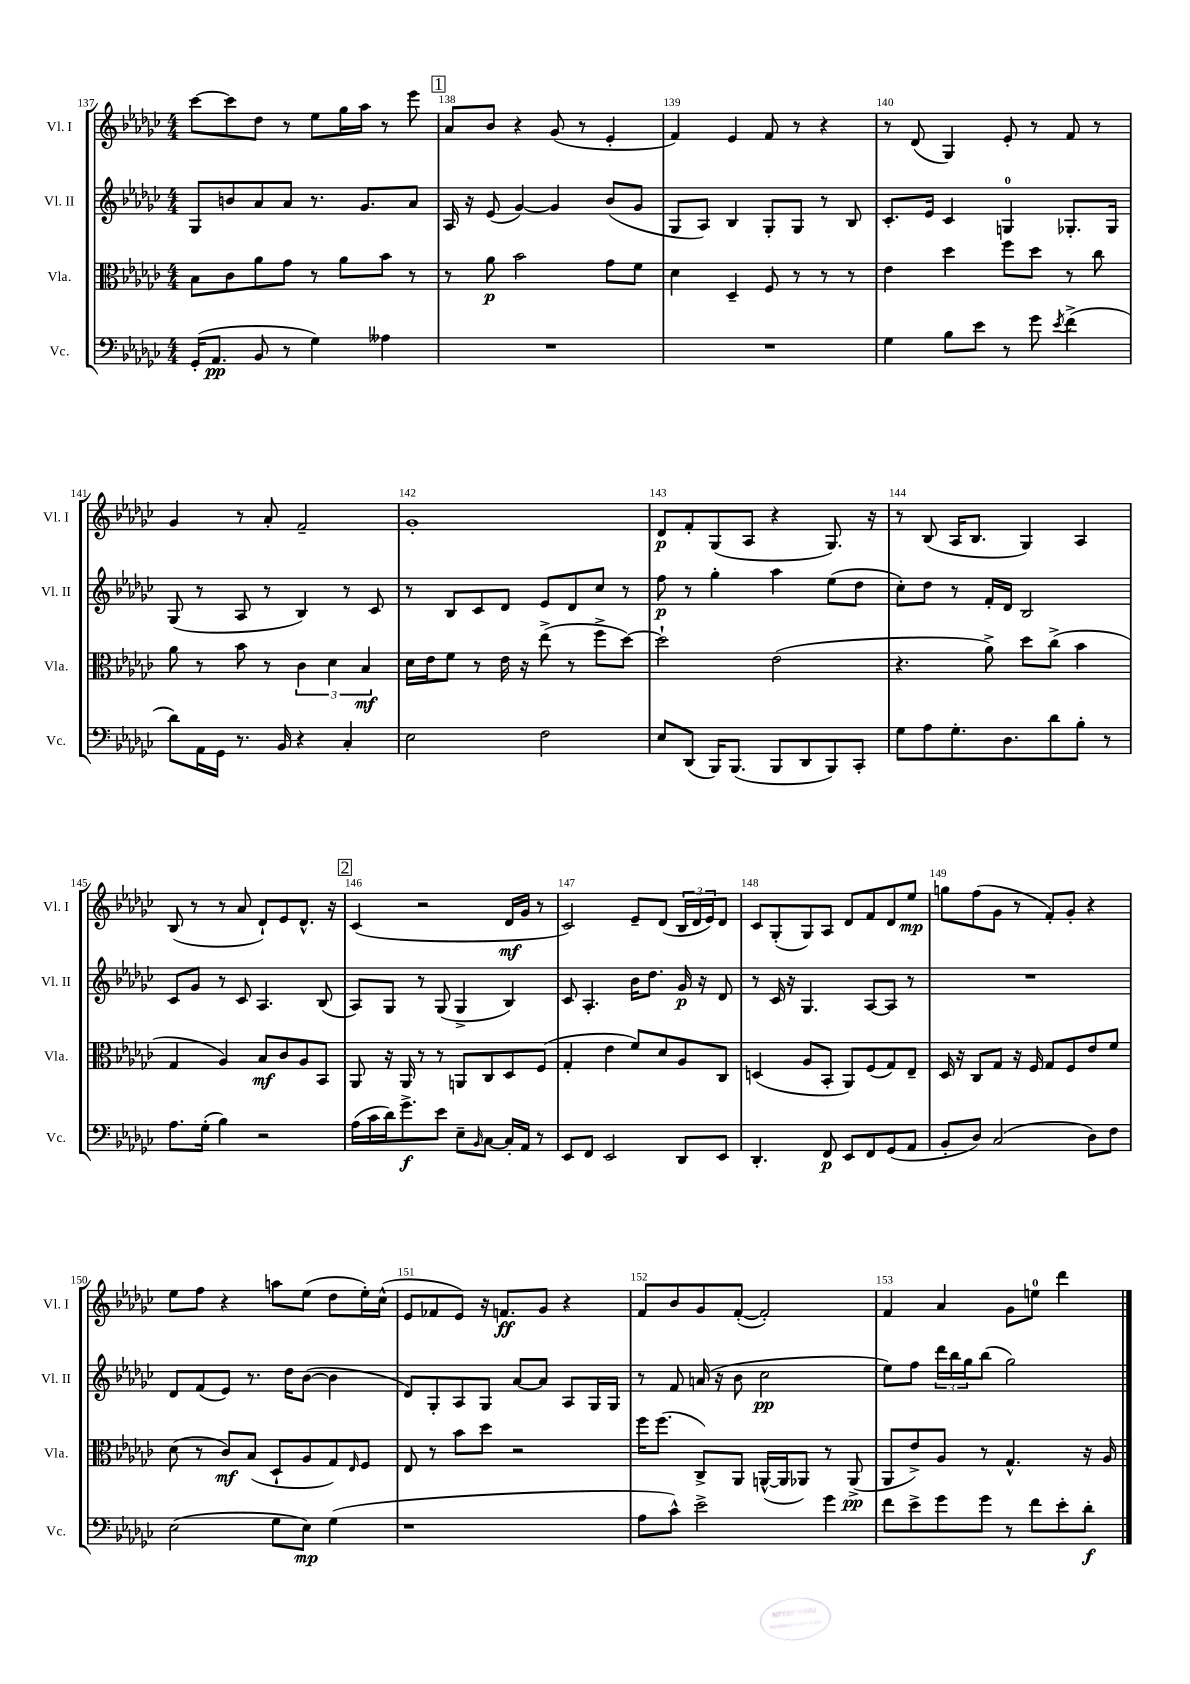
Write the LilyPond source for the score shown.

<<
\new StaffGroup <<
\new Staff = "s0" \with { instrumentName = "Vl. I" shortInstrumentName = "Vl. I" } {
    \clef treble \key ges \major \numericTimeSignature \time 4/4
    ces'''8~ ces'''8 des''8 r8 ees''8 ges''16 aes''16 r8 ees'''8 |
    \mark \markup { \box "1" } aes'8 bes'8 r4 ges'8( r8 ees'4-. |
    f'4) ees'4 f'8 r8 r4 |
    r8 des'8( ges4) ees'8-. r8 f'8 r8 |
    ges'4 r8 aes'8-. f'2-- |
    ges'1-. |
    des'8\p f'8-. ges8( aes8 r4 ges8.) r16 |
    r8 bes8( aes16 bes8. ges4) aes4 |
    bes8( r8 r8 aes'8 des'8-!) ees'8 des'8.-^ r16 |
    \mark \markup { \box "2" } ces'4( r2 des'16\mf ges'16 r8 |
    ces'2) ees'8-- des'8( \tuplet 3/2 { bes16 des'16 ees'16) } des'8 |
    ces'8 ges8-.( ges8) aes8 des'8 f'8 des'8 ees''8\mp |
    g''8 f''8( ges'8 r8 f'8-.) ges'8-. r4 |
    ees''8 f''8 r4 a''8 ees''8( des''8 ees''16-.) ces''16-^( |
    ees'8 fes'8 ees'8) r16 f'8.\ff ges'8 r4 |
    f'8 bes'8 ges'8 f'8~-.( f'2-.) |
    f'4 aes'4 ges'8 e''8-0 des'''4 \bar "|." |
}
\new Staff = "s1" \with { instrumentName = "Vl. II" shortInstrumentName = "Vl. II" } {
    \clef treble \key ges \major \numericTimeSignature \time 4/4
    ges8 b'8 aes'8 aes'8 r8. ges'8. aes'8 |
    \mark \markup { \box "1" } aes16 r16 ees'8( ges'4~) ges'4 bes'8( ges'8 |
    ges8 aes8) bes4 ges8-. ges8 r8 bes8 |
    ces'8.-. ees'16 ces'4 g4-0 ges8.-. ges16 |
    ges8( r8 aes8 r8 bes4) r8 ces'8 |
    r8 bes8 ces'8 des'8 ees'8 des'8 ces''8 r8 |
    f''8\p r8 ges''4-. aes''4 ees''8( des''8 |
    ces''8-.) des''8 r8 f'16-. des'16 bes2 |
    ces'8 ges'8 r8 ces'8 aes4. bes8( |
    \mark \markup { \box "2" } aes8) ges8 r8 ges8( ges4-> bes4) |
    ces'8 aes4.-. bes'16 des''8. ges'16\p r16 des'8 |
    r8 ces'16 r16 ges4. aes8~ aes8 r8 |
    R1 |
    des'8 f'8( ees'8) r8. des''16 bes'8~( bes'4 |
    des'8) ges8-. aes8 ges8 aes'8~ aes'8 aes8 ges16 ges16 |
    r8 f'8 a'16( r16 bes'8 ces''2\pp |
    ees''8) f''8 \tuplet 3/2 { des'''16 bes''16 ges''16 } bes''8( ges''2) \bar "|." |
}
\new Staff = "s2" \with { instrumentName = "Vla." shortInstrumentName = "Vla." } {
    \clef alto \key ges \major \numericTimeSignature \time 4/4
    bes8 ces'8 aes'8 ges'8 r8 aes'8 bes'8 r8 |
    \mark \markup { \box "1" } r8 aes'8\p bes'2 ges'8 f'8 |
    des'4 des4-- f8 r8 r8 r8 |
    ees'4 des''4 f''8 des''8 r8 ces''8 |
    aes'8 r8 bes'8 r8 \tuplet 3/2 { ces'4 des'4 bes4\mf } |
    des'16 ees'16 f'8 r8 ees'16 r16 ees''8->( r8 f''8-> des''8~) |
    des''2-! ees'2( |
    r4. aes'8->) des''8 ces''8->( bes'4 |
    ges4 aes4) bes8\mf ces'8 aes8 bes,8 |
    \mark \markup { \box "2" } aes,8 r16 aes,16 r8 r8 a,8 ces8 des8 f8( |
    ges4-. ees'4 f'8) des'8 aes8 ces8 |
    d4( aes8 bes,8-. aes,8) f8( ges8) ees8-- |
    des16 r16 ces8 ges8 r16 f16 ges8 f8 ees'8 f'8 |
    des'8( r8 ces'8\mf) bes8( des8-! aes8 ges8) \grace { ees16 } f8 |
    ees8 r8 bes'8 des''8 r2 |
    f''16 f''8.( ces8->) aes,8 a,16~-^( a,16 aes,8) r8 aes,8->\pp( |
    aes,8 ees'8->) aes8 r8 ges4.-^ r16 aes16 \bar "|." |
}
\new Staff = "s3" \with { instrumentName = "Vc." shortInstrumentName = "Vc." } {
    \clef bass \key ges \major \numericTimeSignature \time 4/4
    ges,16-.( aes,8.\pp bes,8 r8 ges4) aeses4 |
    \mark \markup { \box "1" } R1 |
    R1 |
    ges4 bes8 ees'8 r8 ges'8 \acciaccatura { ees'8 } f'4->( |
    des'8) aes,16 ges,16 r8. bes,16 r4 ces4-. |
    ees2 f2 |
    ees8 des,8( bes,,16) bes,,8.( bes,,8 des,8 bes,,8) ces,8-. |
    ges8 aes8 ges8.-. des8. des'8 bes8-. r8 |
    aes8. ges16-.( bes4) r2 |
    \mark \markup { \box "2" } aes16( ces'16 des'16) ges'8.->\f ees'8 ees8-- \grace { bes,16 } ces8~ ces16-. aes,16 r8 |
    ees,8 f,8 ees,2 des,8 ees,8 |
    des,4.-. f,8\p ees,8 f,8 ges,8( aes,8 |
    bes,8-. des8) ces2( des8) f8 |
    ees2( ges8 ees8\mp) ges4( |
    r1 |
    aes8 ces'8-^) ees'2-> ges'4 |
    f'8 ees'8-> ges'8 ges'8 r8 f'8 ees'8-. des'8-.\f \bar "|." |
}
>>
>>
\layout { \context { \Score currentBarNumber = #137 \override BarNumber.break-visibility = ##(#f #t #t) barNumberVisibility = #all-bar-numbers-visible } }
